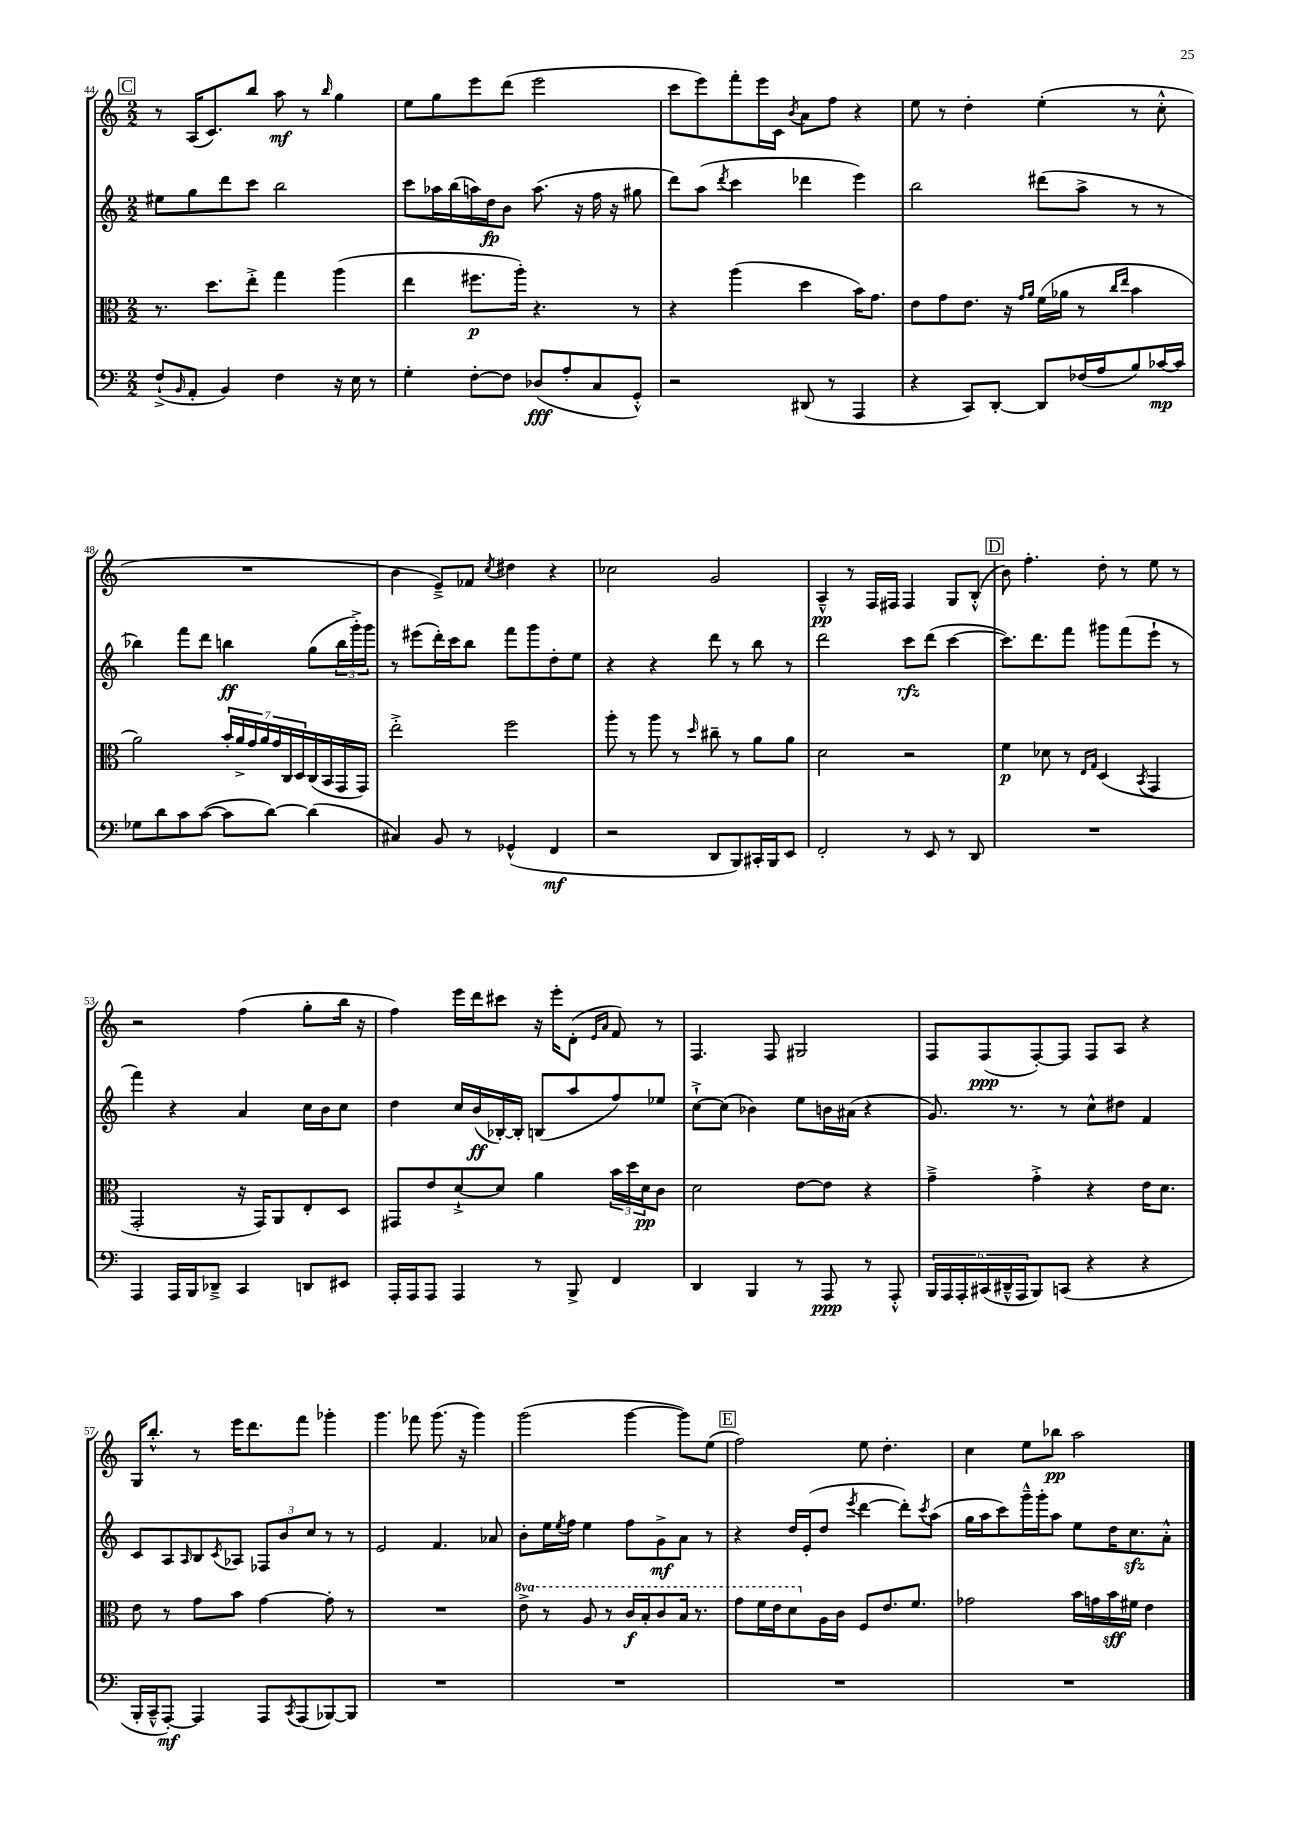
<<
\new StaffGroup <<
\new Staff = "s0" {
    \clef treble \key c \major \numericTimeSignature \time 2/2
    \mark \markup { \box "C" } r8 a16( c'8.) b''8 a''8\mf r8 \grace { b''16 } g''4 |
    e''8 g''8 e'''8 d'''8( e'''2 |
    c'''8 e'''8) f'''8-. e'''16 c'16 \acciaccatura { b'8 } a'8 f''8 r4 |
    e''8 r8 d''4-. e''4-.( r8 c''8-.-^ |
    R1 |
    b'4 e'8--->) fes'8 \acciaccatura { c''8 } dis''4 r4 |
    ces''2 g'2 |
    a4---^\pp r8 f16 fis16 fis4 g8 b8-.-^( |
    \mark \markup { \box "D" } b'8) f''4.-. d''8-. r8 e''8 r8 |
    r2 f''4( g''8-. b''16 r16 |
    f''4) e'''16 d'''16 cis'''8 r16 e'''16-. d'8-.( \grace { e'16 a'16 } f'8) r8 |
    f4. f8 gis2 |
    f8 f8\ppp( f8~-.) f8 f8 a8 r4 |
    g16 b''8.-.-^ r8 e'''16 d'''8. f'''8 ges'''4-. |
    g'''4. fes'''8 g'''8.( r16 g'''4) |
    g'''2( g'''4~ g'''8) e''8( |
    \mark \markup { \box "E" } f''2) e''8 d''4.-. |
    c''4 e''8 bes''8\pp a''2 \bar "|." |
}
\new Staff = "s1" {
    \clef treble \key c \major \numericTimeSignature \time 2/2
    \mark \markup { \box "C" } eis''8 g''8 d'''8 c'''8 b''2 |
    c'''8 aes''16 b''16( a''16) d''16\fp b'8 a''8.( r16 f''16 r16 gis''8 |
    d'''8) a''8( \acciaccatura { d'''8 } c'''4 des'''4 e'''4) |
    b''2 dis'''8( a''8-> r8 r8 |
    bes''4) f'''8 d'''8 b''4\ff g''8( \tuplet 3/2 { b''16 g'''16-.->) g'''16 } |
    r8 eis'''8( d'''16-.) c'''16 b''8 f'''8 g'''8 d''8-. e''8 |
    r4 r4 d'''8 r8 b''8 r8 |
    d'''2 c'''8\rfz d'''8( c'''4~ |
    \mark \markup { \box "D" } c'''8.) d'''8. f'''8 gis'''8 f'''8( e'''8-! r8 |
    f'''4) r4 a'4 c''16 b'16 c''8 |
    d''4 c''16 b'16\ff( bes16~-.) bes16-. b8( a''8 f''8) ees''8 |
    c''8~-!-> c''8( bes'4) e''8 b'16 ais'16( r4 |
    g'8.) r8. r8 c''8-^ dis''8 f'4 |
    c'8 a8 \grace { a16 } b8 \acciaccatura { c'8 } aes8 \tuplet 3/2 { fes8 b'8 c''8 } r8 r8 |
    e'2 f'4. aes'8 |
    b'8-. e''16 \acciaccatura { e''8 } f''16 e''4 f''8 g'8->\mf a'8 r8 |
    \mark \markup { \box "E" } r4 d''16 e'16-.( d''8 \acciaccatura { e'''8 } d'''4~ d'''8-.) \acciaccatura { c'''8 } a''8( |
    g''16 a''16 c'''8) g'''16---^ g'''16-. a''8 e''8 d''16 c''8.\sfz a'8-.-^ \bar "|." |
}
\new Staff = "s2" {
    \clef alto \key c \major \numericTimeSignature \time 2/2 \set Staff.ottavationMarkups = #ottavation-simple-ordinals
    \mark \markup { \box "C" } r8. d''8. e''8-.-> g''4 a''4( |
    e''4 fis''8.\p a''16-.) r4. r8 |
    r4 a''4( d''4 b'16) g'8. |
    e'8 g'8 e'8. r16 \grace { g'16 a'16 } f'16( aes'16 r8 \grace { c''16 e''16 } b'4 |
    a'2) \tuplet 7/4 { b'16-. a'16-> g'16 a'16 g'16 c16 d16 } c16( b,16 g,16 g,16) |
    e''2-.-> f''2 |
    a''8-. r8 a''8 r8 \grace { d''16 } cis''8-- r8 a'8 a'8 |
    d'2 r2 |
    \mark \markup { \box "D" } f'4\p des'8 r8 \grace { e16 g16 } d4( \acciaccatura { b,8 } g,4 |
    g,2-. r16 g,16) a,8 e8-. d8 |
    gis,8 e'8 d'8~-!-> d'8 a'4 \tuplet 3/2 { b'16 d''16 d'16\pp } c'8 |
    d'2 e'8~ e'8 r4 |
    g'4---> g'4-.-> r4 e'16 d'8. |
    e'8 r8 g'8 b'8 g'4~ g'8-. r8 |
    R1 |
    \ottava #1 e''8-> r8 a'8 r8 c''16\f b'16-. c''8 b'16 r8. |
    \mark \markup { \box "E" } g''8 f''16 e''16 d''8 \ottava #0 a16 c'16 f8 e'8. f'8. |
    ges'2 b'16 g'16 b'16\sff fis'16 e'4 \bar "|." |
}
\new Staff = "s3" {
    \clef bass \key c \major \numericTimeSignature \time 2/2
    \mark \markup { \box "C" } f8-!->( \grace { b,16 } a,8-. b,4) f4 r16 e16 r8 |
    g4-. f8~-. f8 des8\fff( a8-. c8 g,8-.-^) |
    r2 dis,8( r8 a,,4 |
    r4 c,8) d,8~-. d,8 fes16( a16 b8) ces'16~\mp ces'16 |
    ges8 d'8 c'8 c'8~( c'8 d'8~) d'4( |
    cis4) b,8 r8 ges,4-^( f,4\mf |
    r2 d,8 b,,8) cis,16-. b,,16 e,8 |
    f,2-. r8 e,8 r8 d,8 |
    \mark \markup { \box "D" } R1 |
    a,,4 a,,16 b,,16 des,8---> c,4 d,8 eis,8 |
    a,,16-. a,,16 a,,8 a,,4 r8 b,,8-> f,4 |
    d,4 b,,4 r8 a,,8\ppp r8 a,,8-.-^ |
    \tuplet 6/4 { b,,16 a,,16 a,,16-. cis,16( dis,16---^ a,,16 } b,,8) c,8( r4 r4 |
    b,,16-. c,16---^ a,,8~-.\mf) a,,4 a,,8 \acciaccatura { c,8 } a,,8( bes,,8~) bes,,8 |
    R1 |
    R1 |
    \mark \markup { \box "E" } R1 |
    R1 \bar "|." |
}
>>
>>
\layout { \context { \Score currentBarNumber = #44 } }
